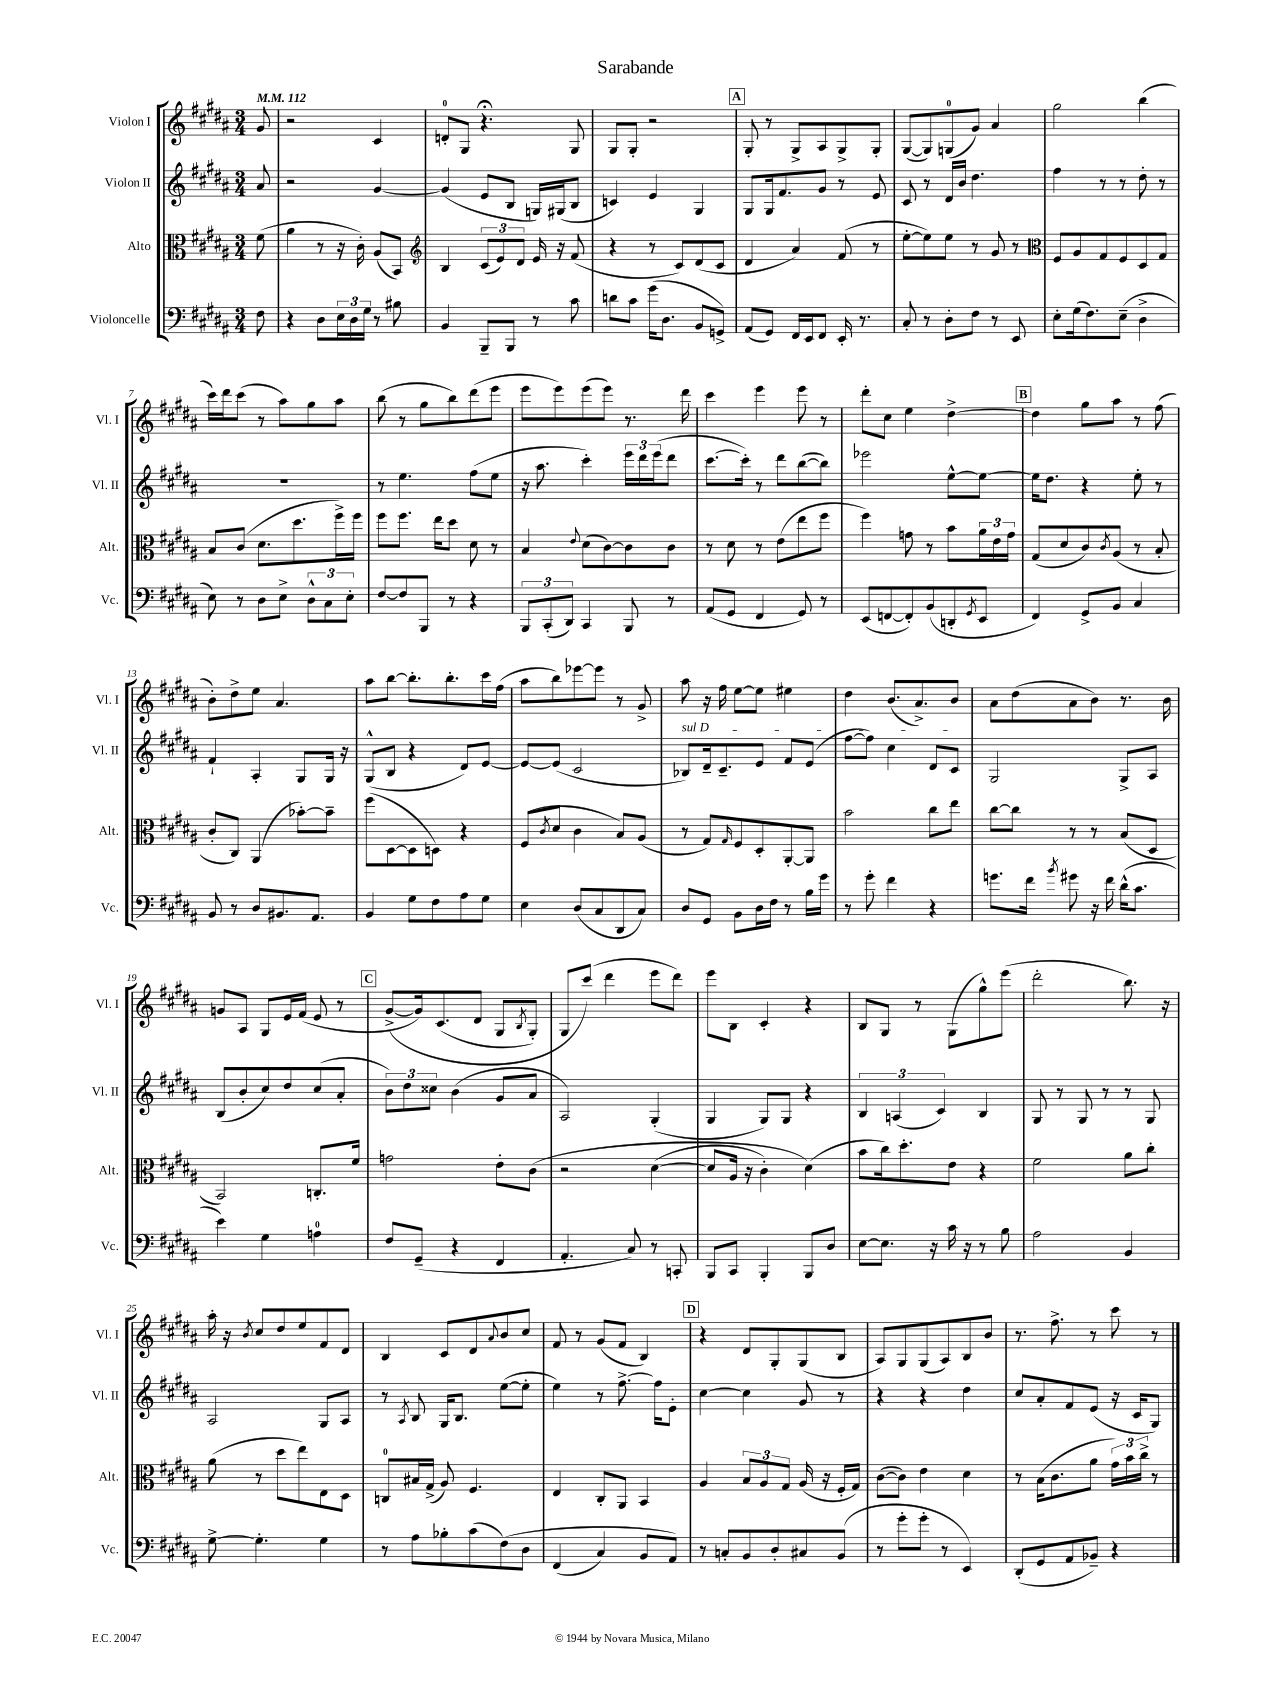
\header { title = "Sarabande" }
<<
\new StaffGroup <<
\new Staff = "s0" \with { instrumentName = "Violon I" shortInstrumentName = "Vl. I" } {
    \clef treble \key b \major \numericTimeSignature \time 3/4 \partial 8 \tempo 4 = 112
    gis'8 |
    r2 cis'4 |
    d'8-0-. gis8 r4.\fermata gis8 |
    gis8 gis8-. r2 |
    \mark \markup { \box "A" } gis8-. r8 gis8-> ais8 gis8-> gis8-. |
    gis8~( gis8) g8-0( gis'8) ais'4 |
    gis''2 b''4( |
    cis'''16) dis'''16 cis'''8( r8 ais''8) gis''8 ais''8 |
    b''8( r8 gis''8 b''8) dis'''8( e'''8 |
    e'''8 e'''8) e'''8( e'''8) r8. dis'''16 |
    cis'''4 e'''4 e'''8 r8 |
    dis'''8-. cis''8 e''4 dis''4~-> |
    \mark \markup { \box "B" } dis''4 gis''8 ais''8 r8 fis''8( |
    b'8-.) dis''8-> e''8 ais'4. |
    ais''8 b''8~ b''8.-. b''8.-. cis'''16 fis''16( |
    ais''8 b''8) ees'''8~ ees'''8 r8 gis'8-> |
    ais''8 r16 fis''16 e''8~ e''8 eis''4 |
    dis''4 b'8.( ais'8.->) b'8 |
    ais'8 dis''8( ais'8 b'8) r8. b'16 |
    g'8 ais8 gis8 e'16 fis'16( e'8 r8 |
    \mark \markup { \box "C" } gis'8~->\( gis'16) cis'8.( dis'8 gis8 \acciaccatura { b8 } gis8-.) |
    gis8 cis'''8(\) dis'''4 e'''8 dis'''8) |
    e'''8 b8 cis'4-. r4 |
    b8 gis8 r8 gis8( gis''8-^) e'''8( |
    dis'''2-. b''8.) r16 |
    ais''16-. r16 \acciaccatura { b'8 } cis''8 dis''8 e''8 fis'8 dis'8 |
    b4 cis'8 dis'8 \appoggiatura { ais'8 } b'8 cis''8 |
    fis'8 r8 gis'8( fis'8 b4) |
    \mark \markup { \box "D" } r4 dis'8 gis8-. gis8( b8 |
    ais8) gis8 gis8( ais8) b8 b'8 |
    r8. fis''8.-> r8 cis'''8 r8 \bar "|." |
}
\new Staff = "s1" \with { instrumentName = "Violon II" shortInstrumentName = "Vl. II" } {
    \clef treble \key b \major \numericTimeSignature \time 3/4 \partial 8
    ais'8 |
    r2 gis'4~ |
    gis'4( e'8 b8 g16) gis16( b8 |
    c'4) e'4 gis4 |
    \mark \markup { \box "A" } gis8 gis16 fis'8. gis'8 r8 e'8 |
    cis'8 r8 dis'16 b'16 dis''4. |
    fis''4 r8 r8 dis''8-. r8 |
    R2. |
    r8 e''4. fis''8( e''8 |
    r16 ais''8. cis'''4-.) \tuplet 3/2 { e'''16 dis'''16 e'''16( } dis'''8 |
    cis'''8.~ cis'''16-.) r8 dis'''8 b''8~( b''8) |
    ees'''2 e''8~-^ e''8~ |
    \mark \markup { \box "B" } e''16 dis''8. r4 e''8-. r8 |
    fis'4-! ais4-. gis8 gis16 r16 |
    gis8-^( b8 r4 dis'8) e'8~ |
    e'8~ e'8( cis'2 |
    \once \override TextSpanner.bound-details.left.text = \markup { \italic "sul D" } bes8\startTextSpan) dis'16-- cis'8.-- e'8 fis'8 e'8( |
    fis''8~ fis''8) cis''4 dis'8 cis'8\stopTextSpan |
    gis2 gis8-> ais8 |
    b8( b'8-. cis''8) dis''8 cis''8( ais'8-. |
    \mark \markup { \box "C" } \tuplet 3/2 { b'8) dis''8 cisis''8 } b'4( gis'8 ais'8 |
    ais2) gis4-.( |
    gis4 gis8) gis8 r4 |
    \tuplet 3/2 { b4 a4( cis'4) } b4 |
    gis8 r8 gis8 r8 r8 gis8 |
    ais2 gis8 ais8 |
    r8 \acciaccatura { ais8 } b8 gis16 b8. e''8~( e''8-. |
    e''4) r8 fis''8.~-> fis''16 e'8-. |
    \mark \markup { \box "D" } cis''4~ cis''4 gis'8 r8 |
    r4 r4 dis''4 |
    cis''8 ais'8-. fis'8 e'8( r16 cis'16 gis8) \bar "|." |
}
\new Staff = "s2" \with { instrumentName = "Alto" shortInstrumentName = "Alt." } {
    \clef alto \key b \major \numericTimeSignature \time 3/4 \partial 8
    fis'8( |
    ais'4 r8 r16 cis'16-.) ais8( b,8) |
    \clef treble b4 \tuplet 3/2 { cis'8( e'8) dis'8 } e'16 r16 fis'8( |
    r4 r8 cis'8) dis'8( cis'8 |
    \mark \markup { \box "A" } dis'4 ais'4) fis'8( r8 |
    e''8~-. e''8) e''8 r8 gis'8 r8 |
    \clef alto fis8 ais8 gis8 fis8 dis8 gis8 |
    b8 cis'8( dis'8. dis''8. fis''16->) fis''16 |
    fis''8 fis''8. e''16 dis''8 dis'8 r8 |
    b4 \appoggiatura { e'8 } dis'8( cis'8~) cis'8 cis'8 |
    r8 dis'8 r8 e'8( e''8 fis''8 |
    fis''4) g'8 r8 b'8 \tuplet 3/2 { ais'16 e'16 g'16 } |
    \mark \markup { \box "B" } gis8( dis'8 cis'8) \acciaccatura { cis'8 } ais8( r8 b8-. |
    cis'8-. cis8) ais,4( bes'8~-.) bes'8-- |
    fis''8( dis8~ dis8 d8) r4 |
    fis8( \acciaccatura { cis'8 } dis'8 cis'4 b8) ais8( |
    r8 gis8) \grace { gis16 } fis8 dis8-. ais,8~-. ais,8 |
    b'2 cis''8 e''8 |
    cis''8~ cis''8 r8 r8 b8( dis8 |
    b,2) c8.-. fis'16 |
    \mark \markup { \box "C" } g'2 e'8-. cis'8\( |
    r2 dis'4~( |
    dis'8 ais16 r16 cis'4-.) dis'4(\) |
    b'8 cis''16) dis''8.-. e'8 r4 |
    fis'2 ais'8 cis''8-. |
    ais'8( r8 dis''8 e''8) e8 dis8 |
    c8-0 bis16 gis16->( ais8) fis4. |
    e4 cis8-. ais,8 b,4 |
    \mark \markup { \box "D" } ais4 \tuplet 3/2 { b8 ais8 gis8 } ais16( r16 fis16-. gis16) |
    cis'8~( cis'8) e'4 dis'4 |
    r8 b16( cis'8. ais'8 \tuplet 3/2 { gis'16) b'16 cis''16-> } r8 \bar "|." |
}
\new Staff = "s3" \with { instrumentName = "Violoncelle" shortInstrumentName = "Vc." } {
    \clef bass \key b \major \numericTimeSignature \time 3/4 \partial 8
    fis8 |
    r4 dis8 \tuplet 3/2 { e16 dis16 gis16 } r8 bis8 |
    b,4 b,,8-- b,,8 r8 cis'8 |
    d'8 cis'8 gis'16( dis8. b,8 g,8->) |
    \mark \markup { \box "A" } ais,8( gis,8) fis,16 e,16 fis,8 e,16-. r8. |
    cis8-. r8 dis8-. fis8 r8 e,8 |
    e8-. gis16( fis8.) e8--( dis4-> |
    e8) r8 dis8 e8-> \tuplet 3/2 { dis8-^ cis8 e8-. } |
    fis8~ fis8 b,,8 r8 r4 |
    \tuplet 3/2 { b,,8 cis,8-.( dis,8) } cis,4 b,,8 r8 |
    ais,8( gis,8 fis,4 gis,8) r8 |
    e,8( f,8~ f,8-.) b,8( d,8-. \acciaccatura { gis,8 } e,8 |
    \mark \markup { \box "B" } fis,4) gis,8-> b,8 cis4 |
    b,8 r8 dis8 bis,8. ais,8. |
    b,4 gis8 fis8 ais8 gis8 |
    e4 dis8( cis8 dis,8 cis8) |
    dis8 gis,8 b,8 dis16 fis16 r8 b16 gis'16 |
    r8 gis'8-. fis'4 r4 |
    g'8. fis'16 \acciaccatura { b'8 } gis'8 r16 fis'16 dis'16-^( cis'8. |
    e'4) gis4 a4-0 |
    \mark \markup { \box "C" } fis8 gis,8--( r4 fis,4 |
    ais,4.-. cis8) r8 c,8-. |
    b,,8 cis,8 b,,4-. b,,8 dis8 |
    e8~ e8. r16 cis'16 r16 r8 b8 |
    ais2 b,4 |
    gis8~-> gis4.-. gis4 |
    r8 ais8 bes8-. cis'8( fis8)\( dis8 |
    fis,4( cis4) b,8 ais,8\) |
    \mark \markup { \box "D" } r8 c8-. b,8 dis8-. cis8 b,8( |
    r8 gis'8-. gis'8-. r8 e,4) |
    dis,8-.( gis,8 ais,8 bes,8--) r4 \bar "|." |
}
>>
>>
